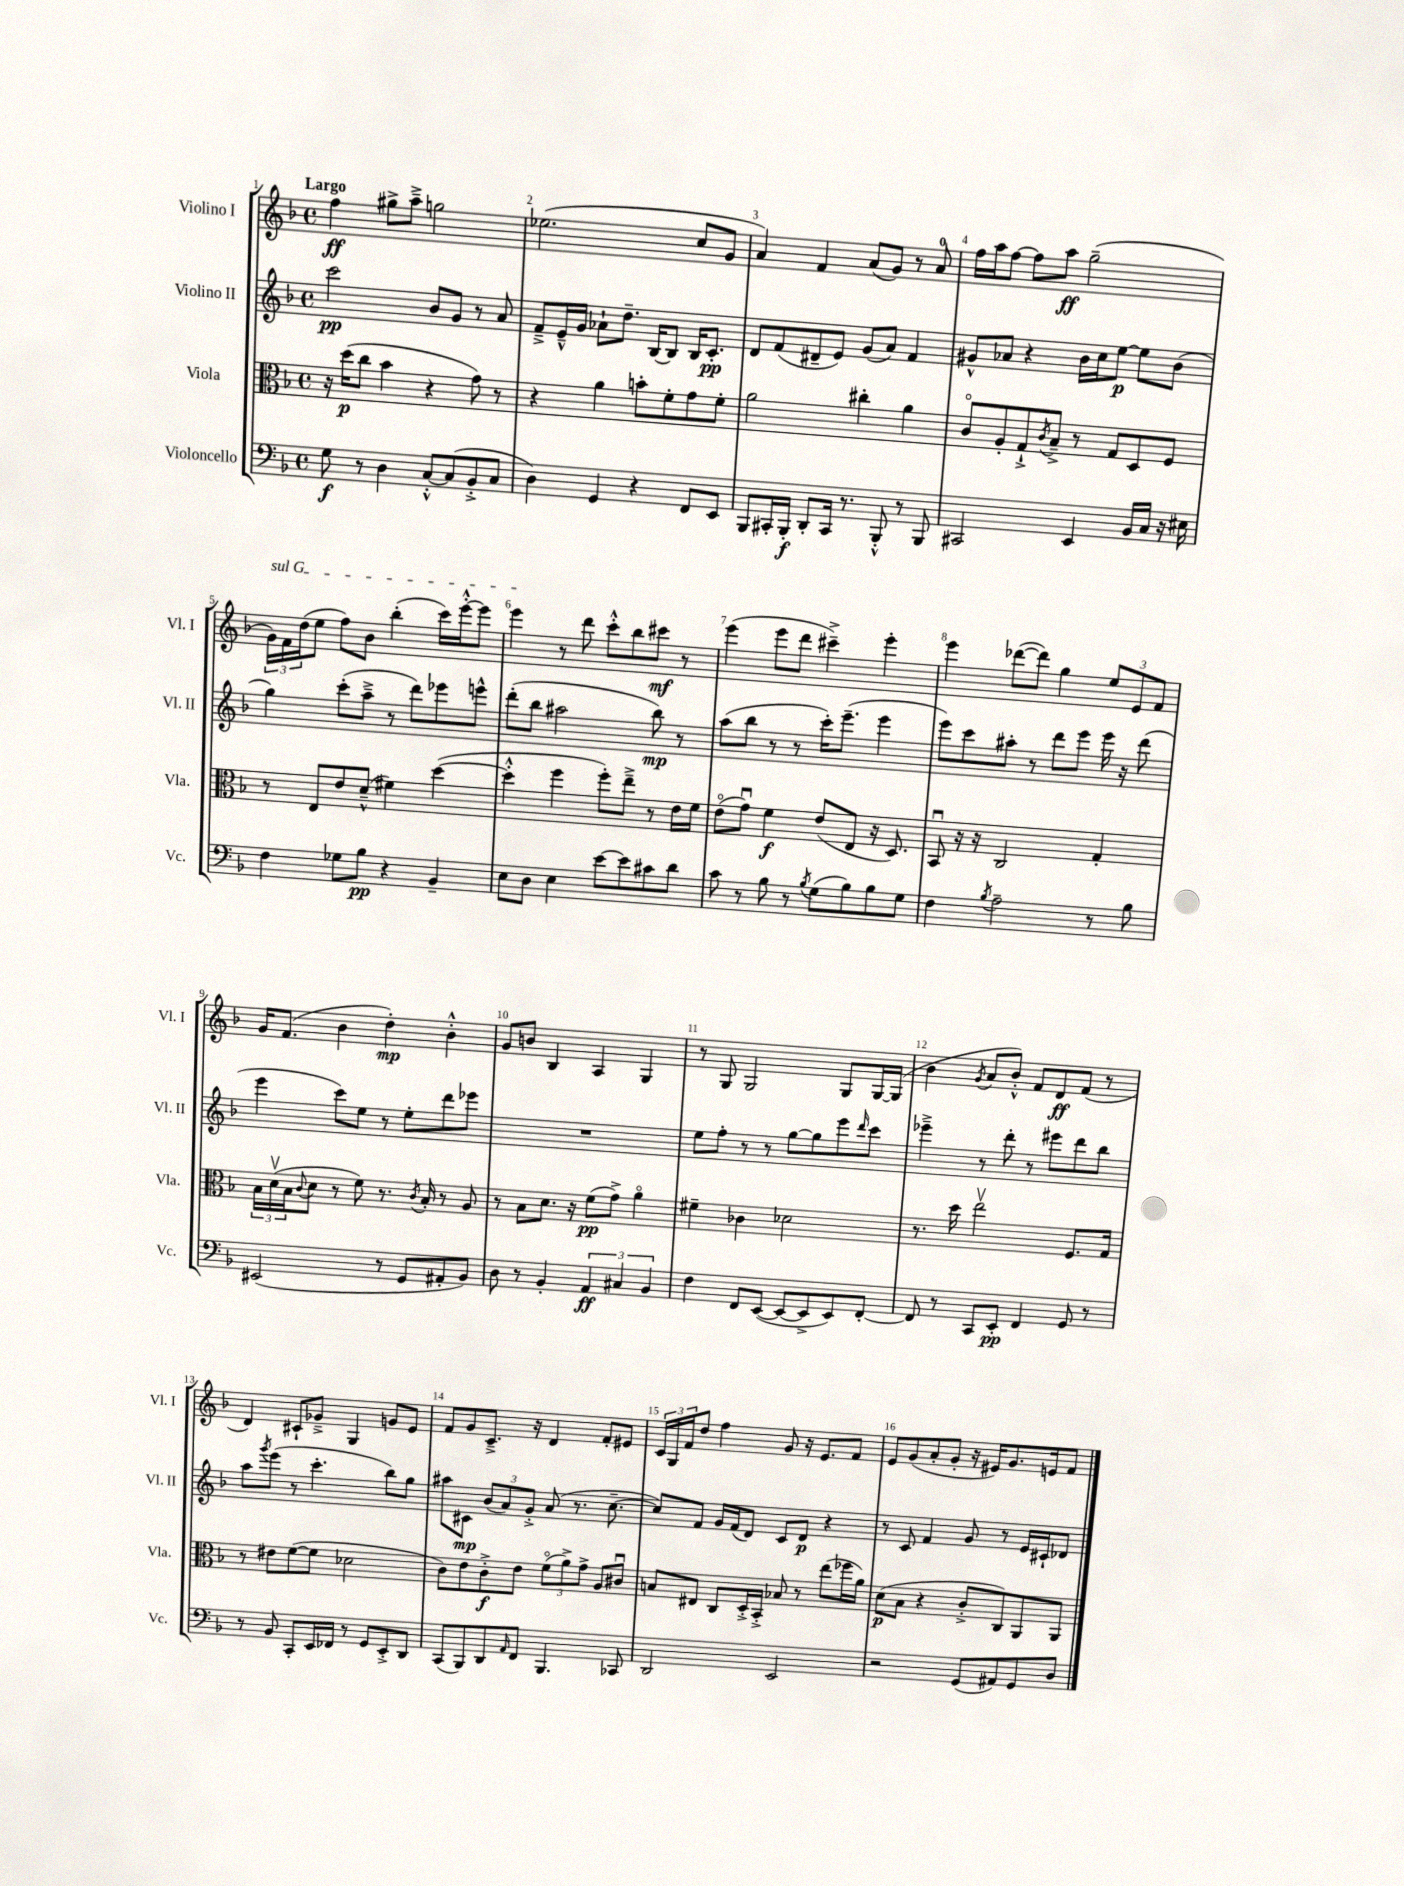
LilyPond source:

<<
\new StaffGroup <<
\new Staff = "s0" \with { instrumentName = "Violino I" shortInstrumentName = "Vl. I" } {
    \clef treble \key f \major \defaultTimeSignature \time 4/4 \tempo "Largo"
    f''4\ff gis''8-> a''8---> g''2 |
    ees''2.( c''8 g'8 |
    a'4) f'4 a'8( g'8) r8 a'8-0 |
    f''16 a''16 f''8~ f''8 a''8\ff g''2--( |
    \tuplet 3/2 { \once \override TextSpanner.bound-details.left.text = \markup { \italic "sul G" } g'16\startTextSpan) f'16 d''16( } e''8 f''8) bes'8 bes''4-.( c'''16) e'''16~-.-^ e'''8 |
    e'''4\stopTextSpan r8 d'''8 c'''8-.-^ bes''8 cis'''8\mf r8 |
    e'''4( e'''8 d'''8 cis'''4--->) e'''4-. |
    e'''4 des'''8~( des'''8) g''4 \tuplet 3/2 { e''8 e'8 f'8 } |
    g'16 f'8.( bes'4 d''4-.\mp) bes'4-.-^ |
    g'8 b'8 bes4 a4 g4 |
    r8 g8 g2 g8 g16~ g16( |
    bes'4 \acciaccatura { g'8 } a'8 bes'8-.-^) f'8 d'8\ff f'8( r8 |
    d'4) cis'8-! ges'8---> g4 g'8 e'8 |
    f'8 g'8 c'8.---> r16 d'4 f'8-. eis'8 |
    \tuplet 3/2 { c'16 g16 f'16 } d''8 f''4 g'8 r16 e'8. f'8 |
    e'8 g'8( a'8-. g'8-. r16 eis'16) g'8. e'16 f'8 \bar "|." |
}
\new Staff = "s1" \with { instrumentName = "Violino II" shortInstrumentName = "Vl. II" } {
    \clef treble \key f \major \defaultTimeSignature \time 4/4
    c'''2\pp bes'8 g'8 r8 a'8 |
    f'8---> e'16---^ g'16 aes'8-! d''8.-- bes16~ bes8 bes16 c'8.-.\pp |
    d'8 f'8( dis'8-- e'8) g'8( a'8) f'4 |
    gis'8-^ aes'8 r4 bes'16 c''16 e''8~\p e''8 bes'8( |
    g''4) c'''8-.( a''8---> r8 d'''8) ees'''8 e'''8-^ |
    d'''8-.( bes''8 ais''2 bes''8\mp) r8 |
    a''8( bes''8 r8 r8 c'''16-.) e'''8.--( e'''4 |
    e'''8) c'''8 ais''8-. r8 d'''8 e'''8 e'''16 r16 d'''8( |
    e'''4 c'''8) e''8 r8 e''8-. d'''8 ees'''8 |
    R1 |
    e''8 f''8-. r8 r8 g''8~ g''8 e'''8 \grace { d'''16 } c'''8 |
    ees'''4---> r8 d'''8-. r8 eis'''8 d'''8 bes''8 |
    a''8 \acciaccatura { g'''8 } e'''8( r8 c'''4.-. bes''8) g''8 |
    ais''8 cis'8\mp \tuplet 3/2 { bes'8( a'8) g'8-.-> } a'8( r8. c''8.~-- |
    c''8) f'8 g'16 f'16( d'8) c'8 d'8\p r4 |
    r8 c'8 f'4 g'8 r8 e'16 cis'16-! des'8 \bar "|." |
}
\new Staff = "s2" \with { instrumentName = "Viola" shortInstrumentName = "Vla." } {
    \clef alto \key f \major \defaultTimeSignature \time 4/4
    r16 d''16\p( c''8 bes'4 r4 g'8) r8 |
    r4 a'4 b'8-. f'8-. g'8 f'8-. |
    a'2 cis''4-. a'4 |
    c'8\flageolet a8-. g8-!-> \acciaccatura { c'8 } bes8---> r8 g8 d8 f8 |
    r8 e8 e'8 d'8---^( fis'4) d''4~( |
    d''4-.-^ f''4 f''8-.) e''8---> r8 e'16 f'16 |
    e'8\flageolet( g'8\downbow) f'4\f e'8( e8 r16 d8.) |
    bes,8\downbow r16 r16 c2 g4-. |
    \tuplet 3/2 { bes16 d'16\upbow( bes16 } \appoggiatura { c'8 } d'8 r8 f'8) r8. \acciaccatura { c'8 } bes16-. r8 a8 |
    r8 bes8 d'8. r16 f'8\pp( g'8->) a'4\flageolet |
    fis'4-- ces'4 des'2 |
    r8. d''16 e''2\upbow f8. g16 |
    r8 eis'8 f'8~( f'8 des'2 |
    c'8) e'8 c'8-.->\f e'8 \tuplet 3/2 { f'8\flageolet( a'8->) g'8-> } a8 cis'8\downbow |
    b8 eis8 c8 d16-.-> bes,16-.-> bes8 r8 e''8( fes''16 a'16) |
    d'8\p( bes8 r4 c'8-.-> c8) a,8 a,8 \bar "|." |
}
\new Staff = "s3" \with { instrumentName = "Violoncello" shortInstrumentName = "Vc." } {
    \clef bass \key f \major \defaultTimeSignature \time 4/4
    g8\f r8 d4 c8~-.-^ c8( bes,8-.-> c8 |
    d4) g,4 r4 f,8 e,8 |
    bes,,8 cis,16-. bes,,16-.\f d,8-. cis,16 r8. bes,,8-.-^ r8 bes,,8 |
    cis,2 e,4 bes,16 c16 r16 eis16 |
    f4 ges8 bes8\pp r4 bes,4-- |
    e8 d8 e4 e'8~ e'8 cis'8 d'8 |
    c'8 r8 bes8 r8 \acciaccatura { bes8 } g8( bes8) bes8 g8 |
    f4 \acciaccatura { bes8 } a2-- r8 bes8 |
    eis,2( r8 g,8 ais,8-. bes,8) |
    d8 r8 bes,4-. \tuplet 3/2 { a,4\ff cis4 bes,4 } |
    f4 f,8 e,8~( e,8~ e,8-> e,8) f,8~-. |
    f,8 r8 c,8 e,8-.\pp f,4 g,8 r8 |
    r8 bes,8 c,8-. e,16 fes,16 r8 g,8 e,8-.-> d,8 |
    c,8( bes,,8) d,8 \grace { a,16 } f,8 bes,,4. ces,8 |
    d,2 e,2 |
    r2 g,8( ais,8) g,8 d8 \bar "|." |
}
>>
>>
\layout { \context { \Score \override BarNumber.break-visibility = ##(#f #t #t) barNumberVisibility = #all-bar-numbers-visible } }
